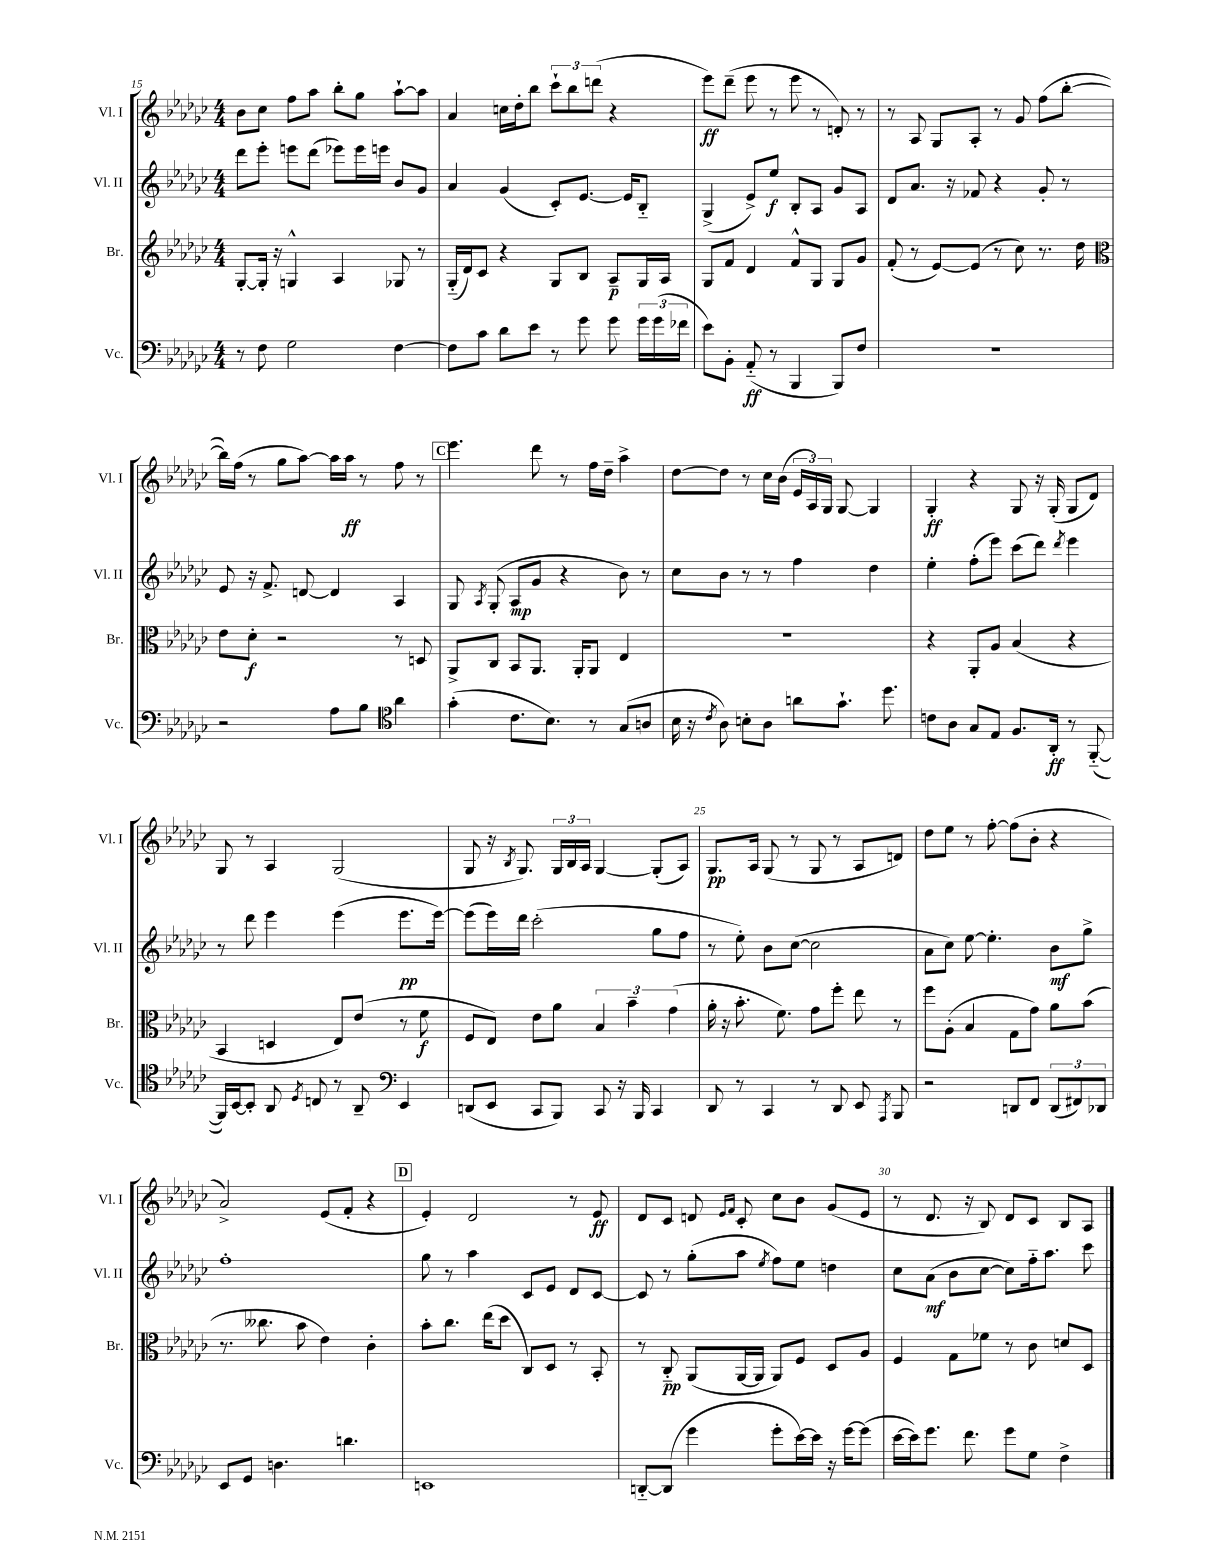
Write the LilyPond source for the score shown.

<<
\new StaffGroup <<
\new Staff = "s0" \with { instrumentName = "Vl. I" shortInstrumentName = "Vl. I" } {
    \clef treble \key ges \major \numericTimeSignature \time 4/4
    \autoBeamOff bes'8[ ces''8] f''8[ aes''8] bes''8[-. ges''8] aes''8[~-! aes''8] |
    aes'4 c''16[ des''16-. bes''8] \tuplet 3/2 { ces'''8[-! bes''8 d'''8]( } r4 |
    ees'''8[\ff) des'''8]--( ees'''8 r8 ees'''8 r8 d'8-.) r8 |
    r8 aes8 ges8[ aes8]-. r8 ges'8 f''8[( bes''8]~-. |
    bes''16[) f''16]( r8 ges''8[ aes''8]~) aes''16[ aes''16]\ff r8 f''8 r8 |
    \mark \markup { \box "C" } ees'''4. des'''8 r8 f''16[ des''16]-- aes''4-> |
    des''8[~ des''8] r8 ces''16[ bes'16]( \tuplet 3/2 { ees'16[ aes16) ges16] } ges8~ ges4 |
    ges4-.\ff r4 ges8 r16 ges16-.( ges8[ des'8]) |
    ges8 r8 aes4 ges2( |
    ges8 r16 \acciaccatura { bes8 } ges8.) \tuplet 3/2 { ges16[ bes16 aes16] } ges4~ ges8[-.( aes8]) |
    ges8.[\pp aes16] ges8( r8 ges8 r8 aes8[ d'8]) |
    des''8[ ees''8] r8 f''8~-. f''8[( bes'8]-. r4 |
    aes'2->) ees'8[( f'8]-. r4 |
    \mark \markup { \box "D" } ees'4-.) des'2 r8 ees'8\ff |
    des'8[ ces'8] d'8 \grace { ees'16[ f'16] } ces'8-. ces''8[ bes'8] ges'8[( ees'8] |
    r8 des'8. r16 bes8) des'8[ ces'8] bes8[ aes8] \bar "|." |
}
\new Staff = "s1" \with { instrumentName = "Vl. II" shortInstrumentName = "Vl. II" } {
    \clef treble \key ges \major \numericTimeSignature \time 4/4
    \autoBeamOff des'''8[ ees'''8]-. e'''8[ des'''8]( ees'''8[) ees'''16 e'''16] bes'8[ ges'8] |
    aes'4 ges'4( ces'8[-.) ees'8.]~ ees'16[ bes8]-_ |
    ges4->( ees'8[->) ees''8]\f bes8[-. aes8] ges'8[ aes8] |
    des'8[ aes'8.] r16 fes'8 r4 ges'8-. r8 |
    ees'8 r16 f'8.-> d'8~ d'4 aes4 |
    \mark \markup { \box "C" } ges8 \acciaccatura { aes8 } ges8-.( aes8[\mp ges'8] r4 bes'8) r8 |
    ces''8[ bes'8] r8 r8 f''4 des''4 |
    ees''4-. f''8[-.( ees'''8]) ces'''8[( des'''8]) \acciaccatura { des'''8 } ees'''4 |
    r8 des'''8 ees'''4 ees'''4( ees'''8.[\pp ees'''16]~) |
    ees'''8[( ees'''16) des'''16] ces'''2-.( ges''8[ f''8] |
    r8 ees''8-.) bes'8[ ces''8]~( ces''2 |
    aes'8[ ces''8]) ees''8~ ees''4.-. bes'8[\mf ges''8]-> |
    f''1-. |
    \mark \markup { \box "D" } ges''8 r8 aes''4 ces'8[ ees'8] des'8[ ces'8]~ |
    ces'8 r8 ges''8[-.( aes''8] \acciaccatura { ees''8 } f''8[) ees''8] d''4 |
    ces''8[ aes'8]\mf( bes'8[ ces''8]~ ces''8[) f''16-_ aes''8.] ces'''8 \bar "|." |
}
\new Staff = "s2" \with { instrumentName = "Br." shortInstrumentName = "Br." } {
    \clef treble \key ges \major \numericTimeSignature \time 4/4
    \autoBeamOff ges8[~-. ges16]-. r16 g4-^ aes4 ges8 r8 |
    ges16[-_( des'16) ces'8] r4 ges8[ bes8] aes8[--\p ges16 aes16] |
    ges8[ f'8] des'4 f'8[-^ ges8] ges8[ ges'8] |
    f'8-.( r8 ees'8[~) ees'8]( r8 ces''8) r8. des''16 |
    \clef alto ees'8[ des'8]-.\f r2 r8 d8 |
    \mark \markup { \box "C" } aes,8[-> ces8] bes,8[ aes,8.] aes,16[-. aes,8] ees4 |
    R1 |
    r4 aes,8[-. aes8] bes4( r4 |
    bes,4 d4 ees8[) ees'8]( r8 f'8\f |
    f8[ ees8]) ees'8[ aes'8] \tuplet 3/2 { bes4 bes'4-- ges'4( } |
    aes'16-. r16 bes'8.-. f'8.) ges'8[ f''8]-. ees''8 r8 |
    f''8[ aes8]-.( bes4 ges8[ ges'8]) aes'8[ bes'8]( |
    r8. ceses''8. bes'8 ees'4) ces'4-. |
    \mark \markup { \box "D" } bes'8[-. ces''8.] ees''16[( des''8] ces8[) des8] r8 bes,8-. |
    r8 ces8-_\pp aes,8[( aes,16~ aes,16] aes,8[) f8] des8[ aes8] |
    f4 ges8[ fes'8] r8 ces'8 d'8[ des8] \bar "|." |
}
\new Staff = "s3" \with { instrumentName = "Vc." shortInstrumentName = "Vc." } {
    \clef bass \key ges \major \numericTimeSignature \time 4/4
    \autoBeamOff r8 f8 ges2 f4~ |
    f8[ ces'8] des'8[ ees'8] r8 ges'8 ges'8 \tuplet 3/2 { ges'16[ ges'16( fes'16] } |
    ees'8[) bes,8]-. aes,8-_\ff( r8 bes,,4 bes,,8[) f8] |
    R1 |
    r2 aes8[ bes8] \clef tenor aes'4 |
    \mark \markup { \box "C" } ges'4-.( ces'8.[ bes8.]) r8 ges8[( a8] |
    bes16 r16 \acciaccatura { ces'8 } aes8) b8[-. aes8] a'8[ ges'8.]-! des''8. |
    c'8[ aes8] ges8[ ees8] f8.[ aes,16]-.\ff r8 f,8~-_( |
    f,16[) bes,16~ bes,8]-. aes,8 \acciaccatura { des8 } c8 r8 aes,8-- \clef bass ees,4 |
    d,8[( ees,8] ces,8[ bes,,8]) ces,8 r16 bes,,16 ces,4 |
    des,8 r8 ces,4 r8 des,8 ees,8 \acciaccatura { aes,,8 } bes,,8 |
    r2 d,8[ f,8] \tuplet 3/2 { d,8[( fis,8) des,8] } |
    ees,8[ ges,8] d4. d'4. |
    \mark \markup { \box "D" } e,1 |
    d,8[~-_ d,8]( ges'4 ges'8[-. ees'16~) ees'16] r16 ges'16[~ ges'8]( |
    ees'16[~ ees'16) ges'8.] f'8. ges'8[ ges8] f4-> \bar "|." |
}
>>
>>
\layout { \context { \Score currentBarNumber = #15 \override BarNumber.break-visibility = ##(#f #t #t) barNumberVisibility = #(every-nth-bar-number-visible 5) } }
